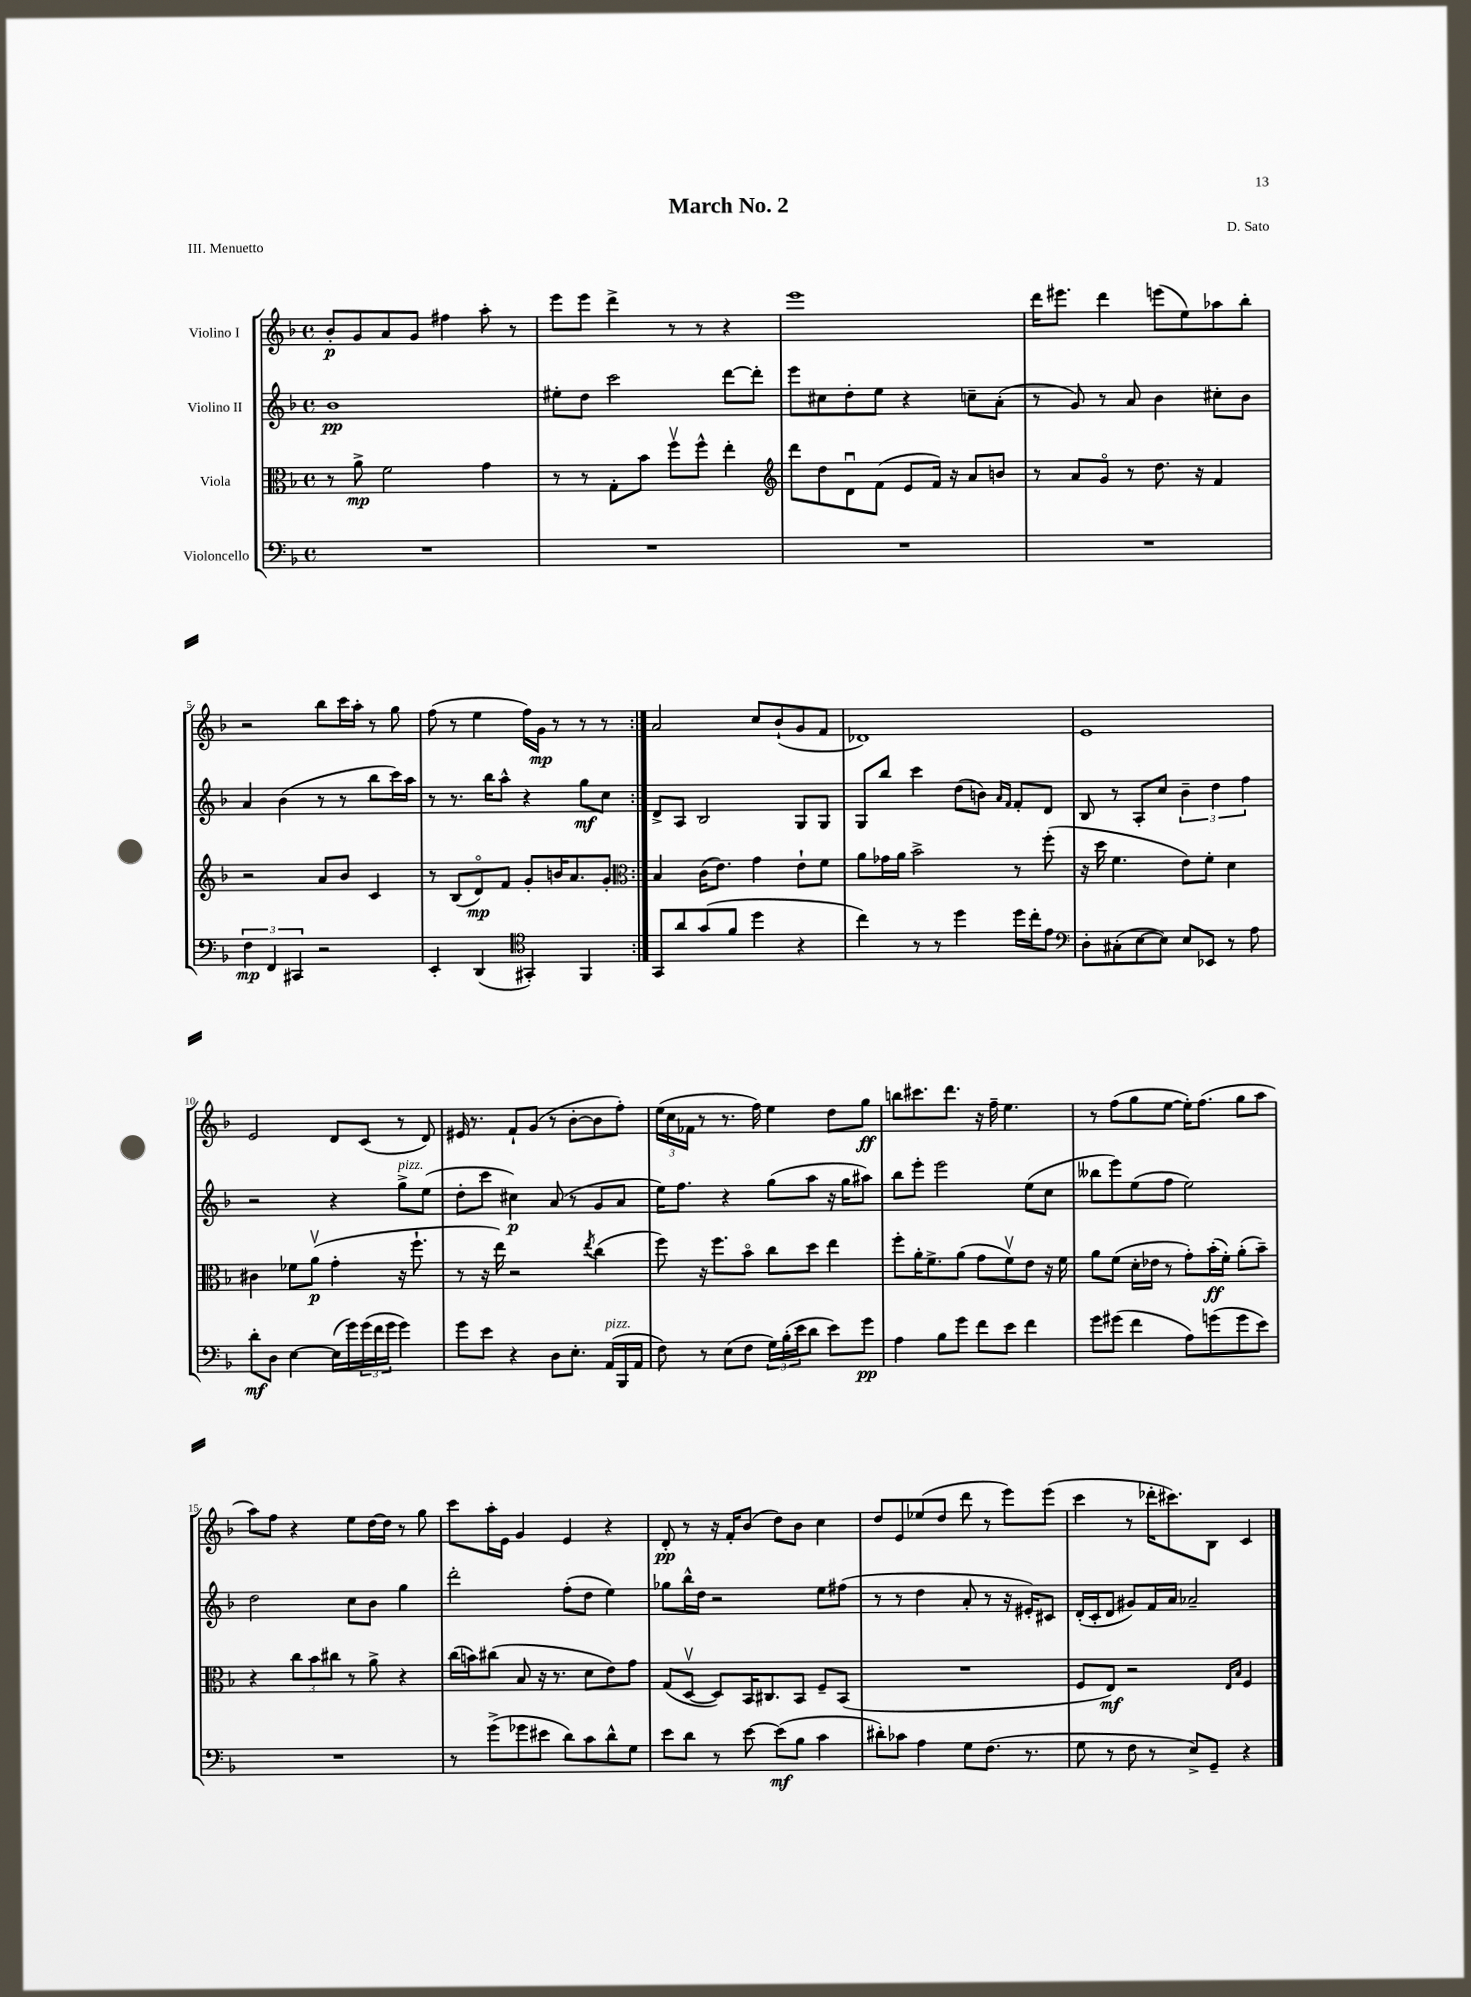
\header { title = "March No. 2" composer = "D. Sato" piece = "III. Menuetto" }
<<
\new StaffGroup <<
\new Staff = "s0" \with { instrumentName = "Violino I" } {
    \clef treble \key f \major \defaultTimeSignature \time 4/4
    \repeat volta 2 { bes'8-.\p g'8 a'8 g'8 fis''4 a''8-. r8 |
    e'''8 e'''8 d'''4-> r8 r8 r4 |
    e'''1 |
    d'''16 eis'''8. d'''4 e'''8( e''8) aes''8 bes''8-. |
    r2 bes''8 c'''16 a''16-. r8 g''8 |
    f''8( r8 e''4 f''16) g'16\mp r8 r8 r8 | }
    a'2 c''8 bes'8-!( g'8 f'8 |
    des'1) |
    e'1 |
    e'2 d'8 c'8( r8 d'8) |
    eis'16 r8. f'8-! g'8( r8 bes'8~-. bes'8 f''8-.) |
    \tuplet 3/2 { e''16( c''16 fes'16 } r8 r8. f''16) e''4 d''8 g''8\ff |
    b''8 cis'''8. d'''8. r16 f''16-- e''4. |
    r8 f''8( g''8 e''8~ e''16-.) f''8.( g''8 a''8 |
    a''8) f''8 r4 e''8 d''16~ d''16 r8 g''8 |
    c'''8 a''16-. e'16 g'4 e'4 r4 |
    d'8-.\pp r8 r16 f'16-. bes'8( d''8) bes'8 c''4 |
    d''8 e'8 ees''8( d''8 d'''8 r8 e'''8) e'''8( |
    c'''4 r8 des'''16-. cis'''8.) bes8 c'4 \bar "|." |
}
\new Staff = "s1" \with { instrumentName = "Violino II" } {
    \clef treble \key f \major \defaultTimeSignature \time 4/4
    \repeat volta 2 { bes'1\pp |
    eis''8-. d''8 c'''2 d'''8~ d'''8-. |
    e'''8 cis''8 d''8-. e''8 r4 c''8-- a'8-.( |
    r8 g'8) r8 a'8 bes'4 cis''8-. bes'8 |
    a'4 bes'4( r8 r8 bes''8 c'''16) a''16 |
    r8 r8. bes''16 a''8-^ r4 g''8\mf c''8 | }
    d'8-> a8 bes2 g8 g8 |
    g8 bes''8 c'''4 d''8( b'8) \grace { a'16 f'16 } f'8-. d'8 |
    bes8 r8 a8-. c''8 \tuplet 3/2 { bes'4-- d''4 f''4 } |
    r2 r4 g''8->^\markup { \italic "pizz." } e''8( |
    d''8-. c'''8 cis''4\p) a'8( r8 g'8 a'8 |
    e''16) f''8. r4 g''8( a''8 r16 g''16 ais''8) |
    bes''8 e'''8-. e'''2 e''8( c''8 |
    beses''8 e'''8) e''8( f''8 e''2) |
    d''2 c''8 bes'8 g''4 |
    d'''2-. f''8-.( d''8 e''4) |
    ges''8 bes''16-^ d''16 r2 e''8 fis''8( |
    r8 r8 d''4 a'8-. r8 r16 eis'16-.) cis'8 |
    d'16-.( c'16-. d'8 gis'8) f'16 a'16 aes'2-- \bar "|." |
}
\new Staff = "s2" \with { instrumentName = "Viola" } {
    \clef alto \key f \major \defaultTimeSignature \time 4/4
    \repeat volta 2 { r8 a'8->\mp f'2 g'4 |
    r8 r8 g8-. bes'8 f''8\upbow f''8-^ e''4-. |
    \clef treble d'''8 d''8 d'8\downbow f'8( e'8 f'16) r16 a'8 b'8 |
    r8 a'8 g'8\flageolet r8 d''8. r16 f'4 |
    r2 a'8 bes'8 c'4 |
    r8 bes8( d'8\flageolet\mp) f'8 g'8-. b'16 a'8. g'8-. | }
    \clef alto bes4 c'16( e'8.) g'4 e'8-! f'8 |
    a'8 ges'16 a'16 bes'2-> r8 f''8-.( |
    r16 d''16 f'4. e'8) f'8-. d'4 |
    cis'4 fes'8 a'8\upbow\p( g'4-. r16 f''8.-! |
    r8 r16 e''16) r2 \acciaccatura { e''8 } c''4( |
    f''8) r16 f''8. bes'8\flageolet c''8 d''8 e''4 |
    f''8-. a'16-. f'8.-> a'8( g'8 f'8\upbow) e'8 r16 f'16 |
    a'8 f'8( d'16-. ees'16 r8 g'8-.) bes'16-.\ff( f'16-.) a'8-.( bes'8--) |
    r4 \tuplet 3/2 { c''8 bes'8 cis''8 } r8 a'8-> r4 |
    c''16( b'16) cis''8( bes8 r16 r8. d'8 e'8) g'8 |
    g8( d8~\upbow d8) bes,16 cis8. bes,8 f8-- bes,8( |
    R1 |
    f8 e8\mf) r2 \grace { e16 bes16 } f4 \bar "|." |
}
\new Staff = "s3" \with { instrumentName = "Violoncello" } {
    \clef bass \key f \major \defaultTimeSignature \time 4/4
    \repeat volta 2 { R1 |
    R1 |
    R1 |
    R1 |
    \tuplet 3/2 { f4\mp f,4 cis,4 } r2 |
    e,4-. d,4( \clef tenor gis,4-.) f,4 | }
    g,8 a'8 g'8( f'8 d''4 r4 |
    c''4) r8 r8 d''4 d''16 c''16-. e'8 |
    \clef bass d8-. cis8-.( e8~ e8) e8 ees,8 r8 a8 |
    d'8-.\mf d8 e4~ e16( g'16) \tuplet 3/2 { g'16( f'16 g'16 } g'4) |
    g'8 e'8 r4 d8 e8.-. a,16^\markup { \italic "pizz." }( bes,,16 a,16 |
    f8) r8 e8( f8 \tuplet 3/2 { g16) bes16-.( e'16 } d'8 e'8) g'8\pp |
    a4 bes8 g'8 f'8 e'8 f'4 |
    g'8 gis'8( f'4 a8) g'8( g'8 e'8) |
    R1 |
    r8 g'8->( ges'8 eis'8 d'8) c'8 d'8-^ g8 |
    e'8 d'8 r8 e'8~ e'8\mf( bes8 c'4 |
    dis'8-.) ces'8 a4 g8 f8.( r8. |
    g8 r8 f8 r8 e8->) g,8-- r4 \bar "|." |
}
>>
>>
